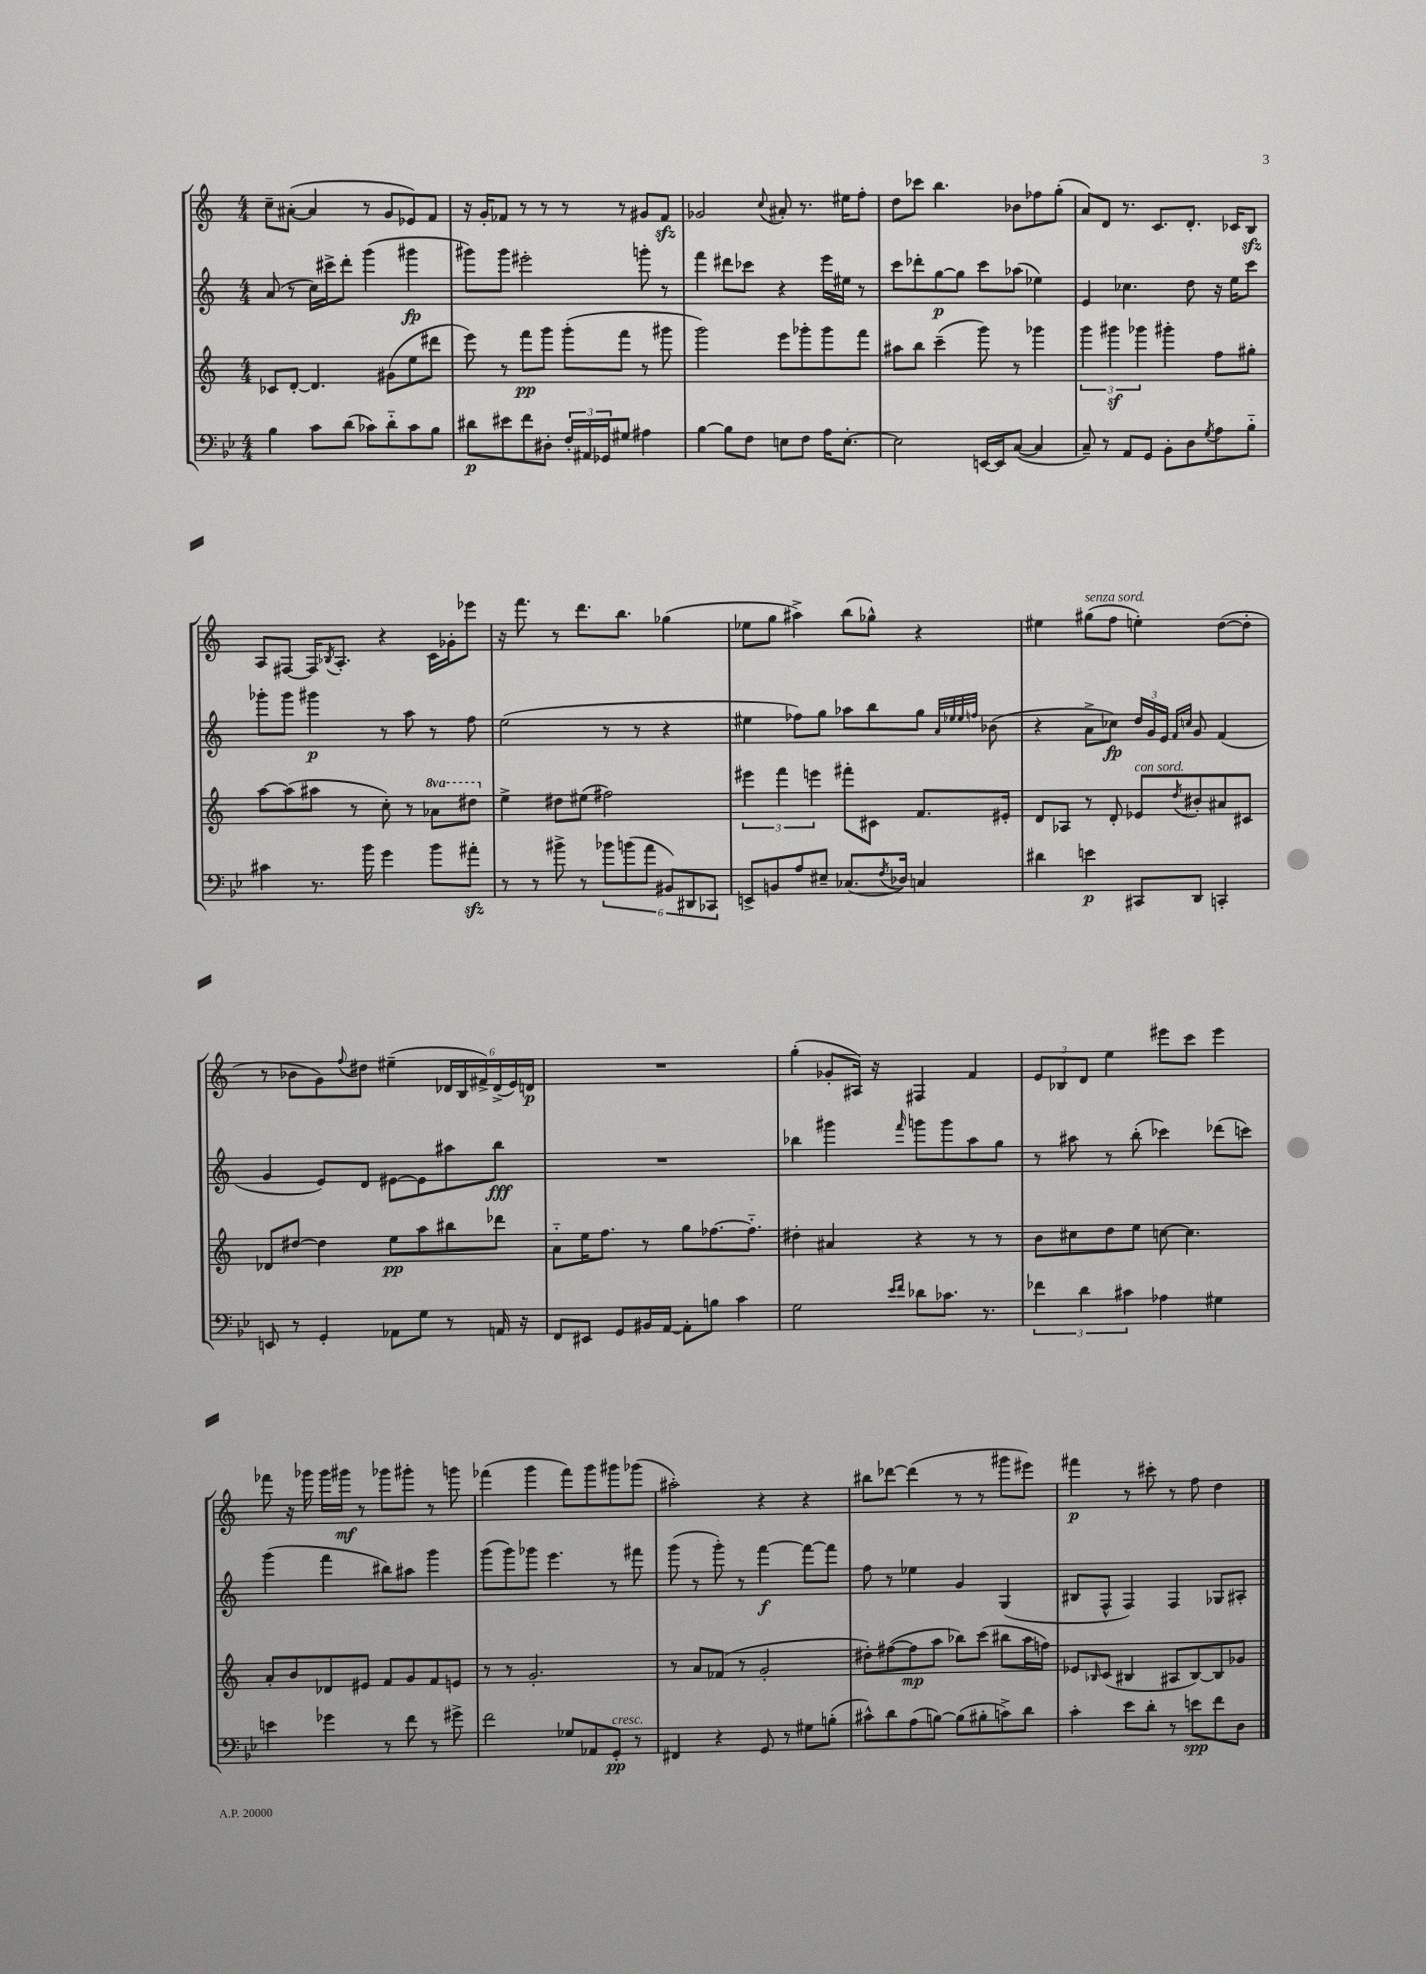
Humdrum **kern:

**kern	**kern	**kern	**kern
*staff4	*staff3	*staff2	*staff1
*clefF4	*clefG2	*clefG2	*clefG2
*k[b-e-]	*k[]	*k[]	*k[]
*M4/4	*M4/4	*M4/4	*M4/4
4B-\	8c-/L	(8a/	8cc~\L
.	[8d'/J	8r	([8a#'\J
8c\L	4.d/]	16cc\LL)	4a#/]
.	.	16ccc#^\J	.
(8d\J	.	8ddd'\J	.
8c-\L)	.	(4ggg\	8r
8d'~\	(8g#\L	.	8g/L
8c-\	8ee\	4ggg#\	8e-/)
8B-\J	8ddd#\J	.	8f/J
=	=	=	=
8d#\L	8eee\)	8ggg#\L)	16r
.	.	.	16g'/LK
8e#\	8r	8ggg#\J	8f-/J
8f\	8fff\L	2eee#'\	8r
8D#'\J	8ggg\J	.	8r
24F'/LL	(8ggg'\L	.	8r
24AA#/	.	.	.
24GG-/J	.	.	.
8G#/J	8fff\J	.	8r
4A#\	8r	8ggg'\	8g#/L
.	8ggg#\	8r	8f-/J
=	=	=	=
[4B-\	2ggg\)	4fff\	2g-/
8B-\]L	.	8ddd#\L	.
8F\J	.	8ccc-\J	.
.	.	.	8qqcc/
8E\L	8eee\L	4r	8a#'/
8F\J	8ggg-'\	.	8.r
16A\LK	8ggg-\	16eee\LL	.
[8.E'\J	.	16ee#\JJ	16ee#\LK
.	8fff\J	8r	8ff'\J
=	=	=	=
2E\]	8aa#\L	8ccc\L	8dd\L
.	8bb\J	8ddd-'\	8ccc-\J
.	(4ccc~\	[8gg\	4.bb\
.	.	8gg\]J	.
[16EE/LL	8ggg\)	8ccc\L	.
16EE/]J	.	.	.
([8C/J	8r	(8aa-\J	8b-\L
4C/]	4ggg-\	4ee-\)	8ff-\
.	.	.	(8gg'\J
=	=	=	=
8C~/)	6ggg\	4e/	8a/L)
8r	.	.	8d/J
.	6ggg#\	.	.
8AA/L	.	4.cc-\	8.r
.	6ggg-\	.	.
8GG/J	.	.	.
.	.	.	8.c/L
8BB-'\L	4ggg#'\	.	.
8D\	.	8dd\	8.d'/J
8qG/	.	.	.
8A\	8ff\L	16r	.
.	.	16ee\LK	16c-/LK
8B-'~\J	8gg#'\J	8ccc\J	8B/J
=	=	=	=
4c#\	[8aa\L	8ggg-'\L	8A/L
.	(8aa\]	8ggg-\J	[8F#/J
8.r	8aa#\J	4ggg#\	16F#/]LK
.	.	.	8qB-/
.	.	.	8.A'/J
.	8r	.	.
16b-\	.	.	.
4g\	8cc'\)	8r	4r
.	8r	8aa\	.
8b-\L	8aa-\L	8r	16c\LL
.	.	.	16g-'\J
8a#'\J	8ddd#\J	8ff\	8eee-\J
=	=	=	=
8r	4ee^\	(2ee\	16r
.	.	.	8.fff\
8r	.	.	.
8b#^\	8dd#\L	.	8r
8r	(8ee#\J	.	8.ddd\L
12b-\L	2ff#\)	8r	.
.	.	.	8.bb\J
(12b\	.	.	.
.	.	8r	.
12a\J	.	.	.
12BB#/L)	.	4r	(4gg-\
12DD#/	.	.	.
12CC-/J	.	.	.
=	=	=	=
8EE^/L	6eee#\	4ee#\	8ee-\L
8BB/	.	.	8gg\J
.	6fff\	.	.
8A/	.	8ff-\L)	4aa#^\)
.	6eee\	.	.
8E#~/J	.	8gg\J	.
(8.C-/L	8fff#'\L	8aa-\L	(8bb\L
.	8c#\J	8bb\	8gg-^^\J)
8qF/	.	.	.
16D-/Jk)	.	.	.
4C/	8.f/L	8gg\J	4r
.	.	32qqa/LLL	.
.	.	32qqee-/	.
.	.	32qqee-/	.
.	.	32qqff/JJJ	.
.	.	(8b-\	.
.	16e#'/Jk	.	.
=	=	=	=
4d#\	8d/L	4r	4ee#\
.	8A-/J	.	.
4e\	8r	8a^\L	(8gg#\L
.	8d'/	8cc-\J)	8ff\J
8CC#/L	8e-/L	24dd/LL	4ee'\)
.	.	24g/	.
.	.	24e/JJ	.
.	.	16qqf/LL	.
.	8qdd/	16qqcc/JJ	.
8DD/J	8b#'/	8g/	.
4CC'/	8a#/	(4f/	([8dd\L
.	8c#/J	.	8dd'\]J
=	=	=	=
8EE/	8d-/L	4g/	8r
8r	[8dd#/J	.	8b-\L
4GG'/	4dd#\]	8e/L)	8g\)
.	.	.	8qqff/
.	.	8d/J	8dd#\J
8AA-\L	8ee\L	[8e#\L	(4ee#~\
8G\J	8aa\	8e#\]	.
8r	8bb#\	8aa#\	24d-/LL
.	.	.	24B/
.	.	.	24f#^/)
16AA/	8ddd-\J	8bb\J	(24d-^/
.	.	.	24e/)
16r	.	.	.
.	.	.	24d/JJ
=	=	=	=
8FF/L	8a'~\L	1r	1r
8EE#/J	16ee\K	.	.
.	8.ff\J	.	.
8GG/L	.	.	.
16BB#/L	8r	.	.
[16AA/JJ	.	.	.
8AA'\]L	8gg\L	.	.
8B\J	[8.ff-\	.	.
4c\	.	.	.
.	8.ff-'~\]J	.	.
=	=	=	=
2G\	4dd#'\	4bb-\	(4gg'\
.	4a#/	4ggg#\	8g-'/L
.	.	.	16A#/Jk)
.	.	.	16r
16qqe-/LL	.	.	.
16qqf/JJ	.	16qqfff/	.
8d-\L	4r	8ggg\L	4F#/
8.c-\J	.	8ggg\	.
.	8r	8aa\	4f/
8.r	.	.	.
.	8r	8gg\J	.
=	=	=	=
6f-\	8b\L	8r	12e/L
.	.	.	12B-/
.	8cc#\	8aa#\	.
6d\	.	.	12d/J
.	8dd\	8r	4ee\
6c#\	.	.	.
.	8ee\J	(8bb'\	.
4A-\	[8cc\	4ccc-\)	8eee#\L
.	4.cc\]	.	8ccc\J
4G#\	.	(8ddd-\L	4eee#\
.	.	8ccc\J)	.
=	=	=	=
4e\	8a'/L	(4ggg\	8fff-\
.	8b/	.	16r
.	.	.	16ggg-\
4g-\	8d-/	4fff\	16ggg-\LL
.	.	.	16ggg#\JJ
.	8e#/J	.	8r
8r	8f/L	8bb#\L)	8ggg-\L
8f\	8g/	8aa#\J	8ggg#'\J
8r	8f/	4ggg\	8r
8g#^\	8e/J	.	8ggg\
=	=	=	=
2f\	8r	(8ggg\L	(4fff-\
.	8r	8ggg\)	.
.	2.g'/	8ggg-\J	4ggg\
.	.	4.eee\	.
8G-/L	.	.	8fff-\L)
8AA-/	.	.	8ggg\
8GG'/J	.	8r	8ggg#\
8r	.	8fff#\	(8ggg-\J
=	=	=	=
4FF#/	8r	(8ggg\	2aa#'\)
.	8a/L	8r	.
4r	(8f-/J	8ggg'\)	.
.	8r	8r	.
8GG/	2g'/	[4fff\	4r
8r	.	.	.
8G#\L	.	8fff\_L	4r
(8B'\J	.	8fff\]J	.
=	=	=	=
8c#^^\L)	8dd#'\L)	8ff\	8bb#\L
8d\	([8ff#\	8r	[8ddd-\J
(8A\	8ff#\]	4ee-\	(4ddd-\]
[8B\J)	8aa\J	.	.
(8B\]L	8bb-\L)	4g/	8r
8B#'\	(8ccc\J	.	8r
8c^\)	8bb#\L	(4G/	8ggg#\L
8d\J	16aa\L	.	8eee#\J)
.	16ff\JJ)	.	.
=	=	=	=
4c'\	8e-/L	8B#/L	4fff#\
.	16qqB-/	.	.
.	(8c/J	8F^^/J	.
8e-\L	4B#/	4F/)	8r
8d'\J	.	.	8ccc#'\
8r	8A#/L	4F/	8r
8e\L	[8B#/)	.	8ff\
8f\	8B#/]	8G-/L	4dd\
8D\J	8g-/J	8A#'/J	.
==	==	==	==
*-	*-	*-	*-
